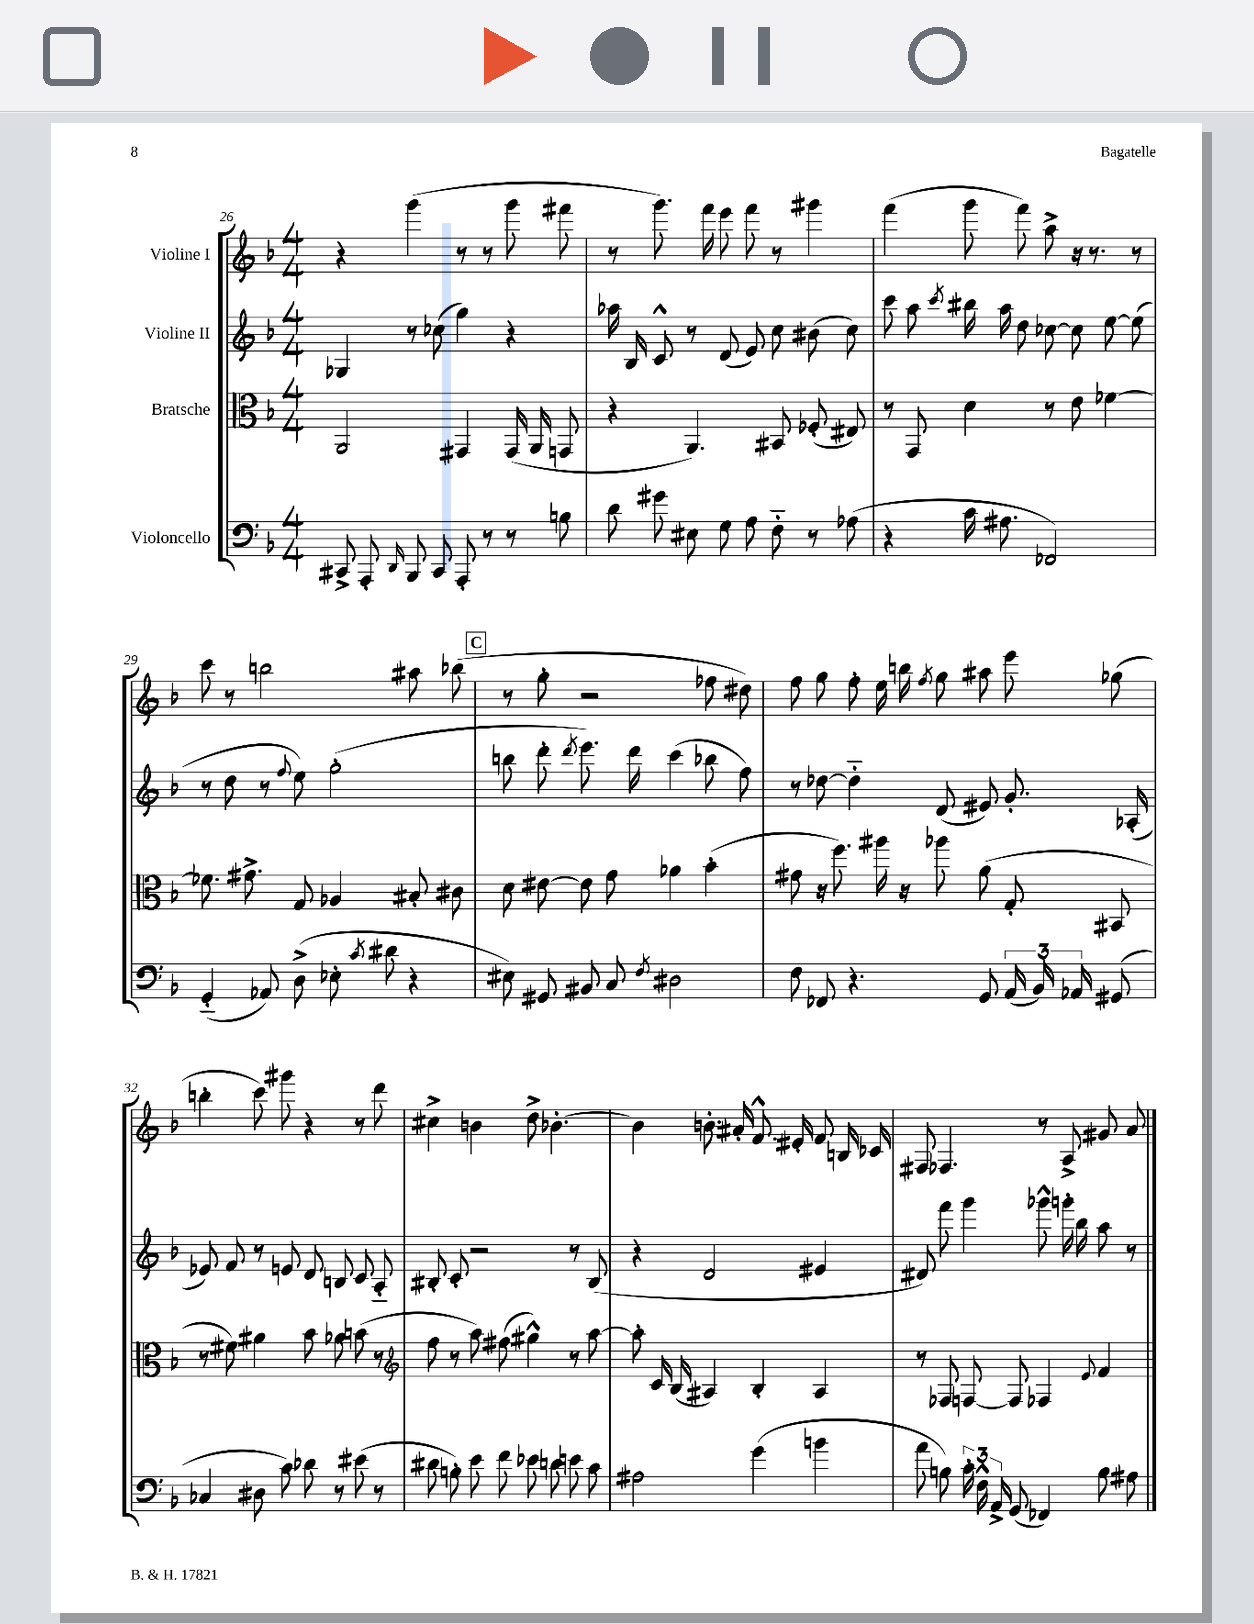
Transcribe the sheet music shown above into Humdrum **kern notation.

**kern	**kern	**kern	**kern
*staff4	*staff3	*staff2	*staff1
*clefF4	*clefC3	*clefG2	*clefG2
*k[b-]	*k[b-]	*k[b-]	*k[b-]
*M4/4	*M4/4	*M4/4	*M4/4
8CC#^/	2AA/	4G-/	4r
8AAA'/	.	.	.
16qqDD/	.	.	.
8BBB-/	.	8r	(4ggg\
8CC#/	.	(8cc-\	.
8AAA'/	4GG#/	4gg\)	8r
8r	.	.	8r
8r	(16GG#/	4r	8ggg\
.	16AA/	.	.
8B\	8GG/	.	8fff#\
=	=	=	=
8d\	4r	16aa-\	8r
.	.	16B-/	.
8g#\	.	8c^^/	8.ggg\)
8E#\	4.AA/)	8r	.
.	.	.	16fff\
8G\	.	(8d/	8eee\
8A\	.	8e/)	8fff\
8F'~\	8BB#/	8cc\	8r
8r	(8F-'/	(8b#\	4ggg#\
(8A-\	8E#/)	8cc\)	.
=	=	=	=
4r	8r	8ccc\	(4fff\
.	8GG/	8aa\	.
.	.	8qccc/	.
16c\	4d\	16bb#\	8ggg\
8.A#\	.	16aa\	.
.	.	8dd\	8fff\)
2FF-/)	8r	[8cc-\	8aa^\
.	8e\	8cc-\]	16r
.	.	.	8.r
.	[4f-\	[8ee\	.
.	.	(8ee\]	8r
=	=	=	=
(4GG'~/	8.f-\]	8r	8ccc\
.	.	8dd\	8r
.	8.g#^\	.	.
8AA-/)	.	8r	2bb\
.	.	8qqff/	.
(8D^\	8G/	8ee\)	.
8E-'\	4A-/	(2gg'\	.
8qc/	.	.	.
8d#\	.	.	.
4r	8B#'/	.	8aa#\
.	8c#\	.	(8bb-\
=	=	=	=
8E#\)	8d\	8bb\	8r
8GG#/	[8e#\	8ddd'\	8gg'\
.	.	8qddd/	.
8BB#/	8e#\]	8.eee\)	2r
8C/	8g\	.	.
.	.	16ddd\	.
8qF/	.	.	.
2D#\	4a-\	(4ccc\	.
.	(4b-'\	8bb-\	8ff-\
.	.	8ff\)	8dd#\)
=	=	=	=
8F\	8g#\	8r	8ff\
8FF-/	16r	[8dd-\	8gg\
.	8.ff\)	.	.
4.r	.	4dd-'~\]	8ff'\
.	16aa#\	.	16ee\
.	16r	.	16bb\
.	.	.	8qff/
.	8aa-\	(8d/	8gg\
8GG/	(8a\	8e#/)	8aa#\
(24AA/	8G'/	8.g'/	8eee\
24BB-/)	.	.	.
24AA-/	.	.	.
(8GG#/	8BB#/	.	(8gg-\
.	.	(16A-'/	.
=	=	=	=
4C-/	8r	8e-/)	4bb'\
.	8f#\)	8f/	.
8D#\	4a#\	8r	8ccc\)
8c\)	.	8e/	8ggg#\
8d-\	8b-\	8d/	4r
8r	8a-\	8B/	.
(8e#\	(8b\	8c/	8r
8r	8r	8A'~/	8ddd\
=	=	=	=
*	*clefG2	*	*
8d#\	8ff\	8B#'/	4cc#^\
8B'\)	8r	8c'/	.
8e\	8aa\)	2r	4b\
8f\	(8ff#\	.	.
8e-\	4gg#^^\)	.	8dd^\
8d\	.	.	[4.b-'\
8e\	8r	8r	.
8c\	[8aa\	(8B#/	.
=	=	=	=
2A#\	8aa'\]	4r	4b-\]
.	16c/	.	.
.	(16B-/	.	.
.	4A#/)	2d/	8.b'\
.	.	.	16a#'/
(4g\	4B-'/	.	8.f^^/
.	.	.	16e#'/
4b\	4A#/	4e#/	8f/
.	.	.	16B/
.	.	.	16c-/
=	=	=	=
8a\	8r	8d#/)	8F#/
8B\)	8F-/	8fff\	4.F-/
24c'\	[8F/	4ggg\	.
24F^^\	.	.	.
24AA^/	.	.	.
(8GG/	8F/]	.	.
4FF-/)	4F-/	8ggg-^^\	8r
.	.	16ggg'\	8A^/
.	.	16bb-\	.
.	8qqe/	.	.
8B\	4f/	8aa\	8g#/
8A#\	.	8r	8a/
==	==	==	==
*-	*-	*-	*-
